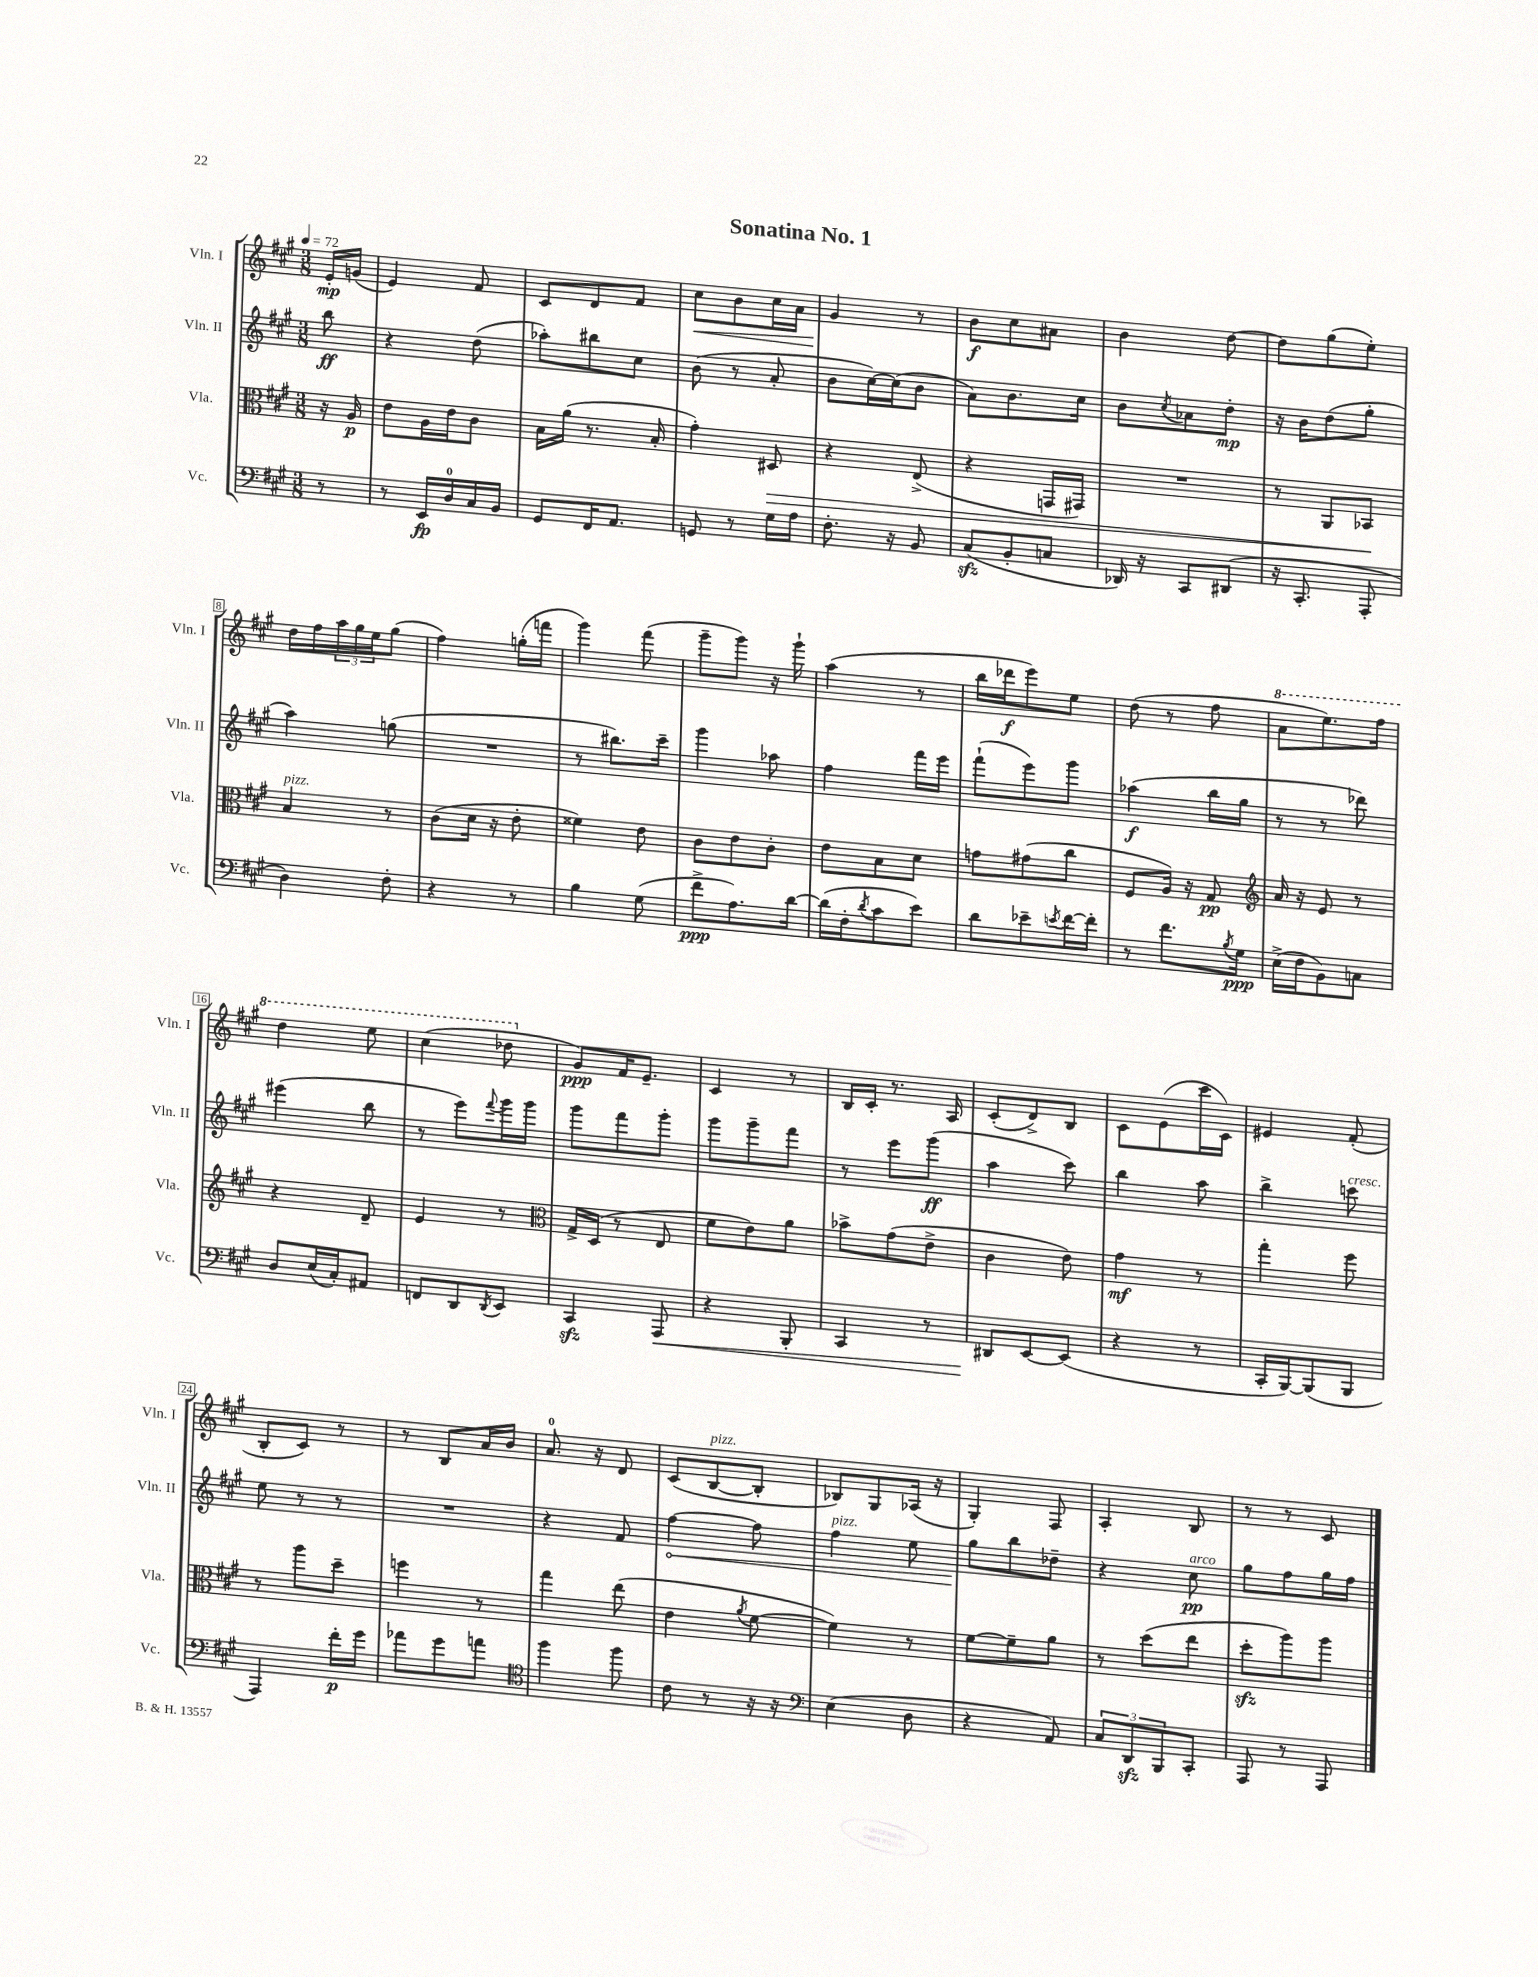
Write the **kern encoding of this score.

**kern	**dynam	**kern	**dynam	**kern	**dynam	**kern	**dynam
*part4	*part4	*part3	*part3	*part2	*part2	*part1	*part1
*staff4	*staff4	*staff3	*staff3	*staff2	*staff2	*staff1	*staff1
*I"Vc.	*	*I"Vla.	*	*I"Vln. II	*	*I"Vln. I	*
*I'Vc.	*	*I'Vla.	*	*I'Vln. II	*	*I'Vln. I	*
*clefF4	*	*clefC3	*	*clefG2	*	*clefG2	*
*k[f#c#g#]	*	*k[f#c#g#]	*	*k[f#c#g#]	*	*k[f#c#g#]	*
*M3/8	*	*M3/8	*	*M3/8	*	*M3/8	*
*MM72	*	*MM72	*	*MM72	*	*MM72	*
=	=	=	=	=	=	=	=
8r	.	16r	.	8bb\	ff	16e'/LL	mp
.	.	16A/	p	.	.	(16gn/JJ	.
=1	=1	=1	=1	=1	=1	=1	=1
8r	.	8e\L	.	4r	.	4e/)	.
16EE/LL	fp	16A\L	.	.	.	.	.
16D/	.	16e\J	.	.	.	.	.
16C#/	.	8c#\J	.	(8dd\	.	8f#/	.
16BB/JJ	.	.	.	.	.	.	.
=2	=2	=2	=2	=2	=2	=2	=2
8GG#/L	.	16B\LL	.	8aa-X'\L)	.	8c#/L	.
.	.	(16a\JJ	.	.	.	.	.
16FF#/K	.	8.r	.	8bb#X\	.	8d/	.
8.AA/J	.	.	.	.	.	.	.
.	.	.	.	8cc#\J	.	8f#/J	.
.	.	16B'/	.	.	.	.	.
=3	=3	=3	=3	=3	=3	=3	=3
!	!	!	!	!	!	!	!LO:HP:b
8GGn/	.	4g#'\)	.	(8b\	.	8cc#\L	<
8r	.	.	.	8r	.	8b\	.
!	!	!	!LO:HP:b	!	!	!	!
16G#\LL	.	8D#X/	>	8a'/	.	16cc#\L	.
16A\JJ	.	.	.	.	.	16a\JJ	.
=4	=4	=4	=4	=4	=4	=4	=4
8.F#'\	.	4r	.	8b\L	.	4g#/	.
.	.	.	.	[16cc#\L)	.	.	.
16r	.	.	.	(16cc#\J]	.	.	.
8BB/	.	(8E^/	.	8b\J	.	8r	[
=5	=5	=5	=5	=5	=5	=5	=5
(8C#zz/L	.	4r	.	8a\L)	.	8b\L	f
8BB'/	.	.	.	8.b\	.	8cc#\	.
8Cn/J	.	16GGn/LL	.	.	.	8a#X\J	.
.	.	16GG#X/JJ)	.	16cc#\Jk	.	.	.
=6	=6	=6	=6	=6	=6	=6	=6
16DD-X/)	.	4.r	.	8b\L	.	4b\	.
16r	.	.	.	.	.	.	.
.	.	.	.	8qcc#/	.	.	.
8CC#/L	.	.	.	8a-X\	.	.	.
(8DD#X/J	.	.	.	8dd'\J	mp	[8dd\	.
=7	=7	=7	=7	=7	=7	=7	=7
16r	.	8r	.	16r	.	8dd\L]	.
8.CC#'/	.	.	.	16b\KL	.	.	.
.	.	8AA/L	.	(8dd\	.	(8gg#\	.
8AAA'/	.	8BB-X/J	.	8gg#'\J	.	8ee'\J)	.
.	.	.	]	.	.	.	.
!!LO:LB:g=z
=8	=8	=8	=8	=8	=8	=8	=8
!	!	!LO:TX:a:i:t=pizz.	!	!	!	!	!
4D\)	.	4B/	.	4aa\)	.	16dd\LL	.
.	.	.	.	.	.	16ff#\	.
.	.	.	.	.	.	24aa\	.
.	.	.	.	.	.	24gg#\	.
.	.	.	.	.	.	24ee\J	.
8F#'\	.	8r	.	(8ggn\	.	(8gg#\J	.
=9	=9	=9	=9	=9	=9	=9	=9
4r	.	(8c#\L	.	4.r	.	4ff#\)	.
.	.	16d\Jk	.	.	.	.	.
.	.	16r	.	.	.	.	.
8r	.	8e'\	.	.	.	(16ggn'\LL	.
.	.	.	.	.	.	16fffn\JJ	.
=10	=10	=10	=10	=10	=10	=10	=10
4B\	.	4f##X\)	.	8r	.	4ggg#\)	.
.	.	.	.	8.bb#X\L)	.	.	.
(8G#\	.	8e\	.	.	.	(8fff#\	.
.	.	.	.	16ccc#~\Jk	.	.	.
=11	=11	=11	=11	=11	=11	=11	=11
8f#^\L	ppp	8c#\L	.	4ggg#\	.	8ggg#~\L	.
8.A\)	.	8e\	.	.	.	8ggg#\J)	.
.	.	8c#'\J	.	8aa-X\	.	16r	.
[16d\Jk	.	.	.	.	.	16ggg#`\	.
=12	=12	=12	=12	=12	=12	=12	=12
(16d\LL]	.	8e\L	.	4ff#\	.	(4aa\	.
16F#'\J	.	.	.	.	.	.	.
8qd/	.	.	.	.	.	.	.
8c#\	.	8B\	.	.	.	.	.
8e\J)	.	8d\J	.	16fff#\LL	.	8r	.
.	.	.	.	16eee\JJ	.	.	.
=13	=13	=13	=13	=13	=13	=13	=13
8d\L	.	8gn\L	.	(8fff#`\L	.	16bb\LL	.
.	.	.	.	.	.	16ddd-X\J	f
8e-X~\	.	(8g#X\	.	8eee\)	.	8eee\)	.
8qen/	.	.	.	.	.	.	.
[16f#\L	.	8cc#\J	.	8ggg#\J	.	8ee\J	.
16f#'\JJ]	.	.	.	.	.	.	.
=14	=14	=14	=14	=14	=14	=14	=14
8r	.	8F#/L	.	(4aa-X\	f	(8dd\	.
8.f#\L	.	16A/Jk)	.	.	.	8r	.
.	.	16r	.	.	.	.	.
.	.	8G#/	pp	16bb\LL	.	8ff#\	.
8qB/	.	.	.	.	.	.	.
16G#\Jk	ppp	.	.	16gg#\JJ	.	.	.
=15	=15	=15	=15	=15	=15	=15	=15
*	*	*clefG2	*	*	*	*	*
*	*	*	*	*	*	*8va	*
(16E^\LL	.	16a/	.	8r	.	8aa\L	.
16F#\J	.	16r	.	.	.	.	.
8BB\)	.	8e/	.	8r	.	8.eee\)	.
8Cn\J	.	8r	.	8ddd-X\)	.	.	.
.	.	.	.	.	.	16fff#\Jk	.
!!LO:LB:g=z
=16	=16	=16	=16	=16	=16	=16	=16
8D/L	.	4r	.	(4eee#X\	.	4ddd\	.
(16E/L	.	.	.	.	.	.	.
16C#'/J)	.	.	.	.	.	.	.
8AA#X/J	.	8d~/	.	8bb\	.	8eee\	.
=17	=17	=17	=17	=17	=17	=17	=17
8FFn/L	.	4e/	.	8r	.	(4ccc#\	.
8DD/	.	.	.	8eee\L)	.	.	.
8qDD/	.	.	.	8qqfff#/	.	.	.
8EE/J	.	8r	.	16ggg#\L	.	8ddd-X\	.
.	.	.	.	16ggg#\JJ	.	.	.
=18	=18	=18	=18	=18	=18	=18	=18
*	*	*clefC3	*	*	*	*	*
*	*	*	*	*	*	*X8va	*
4CC#zz/	.	16G#^/LL	.	8ggg#\L	.	8g#/L)	ppp
.	.	(16D/JJ	.	.	.	.	.
.	.	8r	.	8fff#\	.	16f#/K	.
.	.	.	.	.	.	8.e~/J	.
!	!LO:HP:b	!	!	!	!	!	!
8AAA/	<	8E/	.	8ggg#'\J	.	.	.
=19	=19	=19	=19	=19	=19	=19	=19
4r	.	8f#\L	.	8ggg#\L	.	4c#/	.
.	.	8e\)	.	8ggg#~\	.	.	.
8BBB'/	.	8a\J	.	8fff#\J	.	8r	.
=20	=20	=20	=20	=20	=20	=20	=20
4CC#/	.	8b-X^\L	.	8r	.	16B/LL	.
.	.	.	.	.	.	16c#'/JJ	.
.	.	(8g#\	.	8eee\L	.	8.r	.
8r	.	8e^\J	.	(8ggg#\J	ff	.	.
.	.	.	.	.	.	16A/	.
=21	=21	=21	=21	=21	=21	=21	=21
8DD#X/L	.	4c#\	.	4aa\	.	(8c#'/L	.
[8EE/	[	.	.	.	.	8d^/)	.
(8EE/J]	.	8e\)	.	8ccc#\)	.	8B/J	.
=22	=22	=22	=22	=22	=22	=22	=22
4r	.	4g#\	mf	4bb\	.	8c#\L	.
.	.	.	.	.	.	(8e\	.
8r	.	8r	.	8aa\	.	16ccc#\L	.
.	.	.	.	.	.	16c#\JJ)	.
=23	=23	=23	=23	=23	=23	=23	=23
16CC#'/LL	.	4gg#'\	.	4bb^\	.	4e#X/	.
[16BBB/J)	.	.	.	.	.	.	.
(8BBB/]	.	.	.	.	.	.	.
!	!	!	!	!LO:TX:a:i:t=cresc.	!	!	!
8BBB/J	.	8ff#\	.	8cccn\	.	(8f#'/	.
!!LO:LB:g=z
=24	=24	=24	=24	=24	=24	=24	=24
4AAA/)	.	8r	.	8ee\	.	8B'/L	.
.	.	8aa\L	.	8r	.	8c#/J)	.
16f#'\LL	p	8dd~\J	.	8r	.	8r	.
16g#\JJ	.	.	.	.	.	.	.
=25	=25	=25	=25	=25	=25	=25	=25
8a-X\L	.	4ffn\	.	4.r	.	8r	.
8g#\	.	.	.	.	.	8B/L	.
8an\J	.	8r	.	.	.	16a/L	.
.	.	.	.	.	.	16b/JJ	.
=26	=26	=26	=26	=26	=26	=26	=26
*clefC4	*	*	*	*	*	*	*
4ff#\	.	4gg#\	.	4r	.	8.a/	.
.	.	.	.	.	.	16r	.
8ff#\	.	(8ee\	.	8f#/	.	8d/	.
=27	=27	=27	=27	=27	=27	=27	=27
!	!	!	!	!	!LO:HP:b	!	!
8c#\	.	4e\	.	[4ff#\	<	(8c#/L	.
!	!	!	!	!	!	!LO:TX:a:i:t=pizz.	!
8r	.	.	.	.	.	[8B/	.
.	.	8qa/	.	.	.	.	.
16r	.	[8f#\	.	8ff#\]	.	8B'/J]	.
16r	.	.	.	.	.	.	.
=28	=28	=28	=28	=28	=28	=28	=28
*clefF4	*	*	*	*	*	*	*
!	!	!	!	!LO:TX:a:i:t=pizz.	!	!	!
(4E\	.	4f#\])	.	4ff#\	.	8B-X/L)	.
.	.	.	.	.	.	8G#/	.
8D\	.	8r	.	8ee\	.	(16A-X/Jk	.
.	.	.	.	.	.	16r	.
=29	=29	=29	=29	=29	=29	=29	=29
4r	.	[8f#\L	.	8gg#\L	.	4G#'/)	.
.	.	8f#~\]	.	8bb\	[	.	.
8AA/)	.	8a\J	.	8dd-X~\J	.	8F#/	.
=30	=30	=30	=30	=30	=30	=30	=30
12C#/L	.	8r	.	4r	.	4A'/	.
12DDzz/	.	.	.	.	.	.	.
.	.	(8dd\L	.	.	.	.	.
12BBB/	.	.	.	.	.	.	.
!	!	!	!	!LO:TX:a:i:t=arco	!	!	!
8CC#'/J	.	8ee\J	.	8cc#\	pp	8B/	.
=31	=31	=31	=31	=31	=31	=31	=31
8AAA/	.	8ddzz'\L	.	8gg#\L	.	8r	.
8r	.	8aa\)	.	8ff#\	.	8r	.
8AAA/	.	8aa\J	.	16gg#\L	.	8c#/	.
.	.	.	.	16ff#\JJ	.	.	.
==	==	==	==	==	==	==	==
*-	*-	*-	*-	*-	*-	*-	*-
